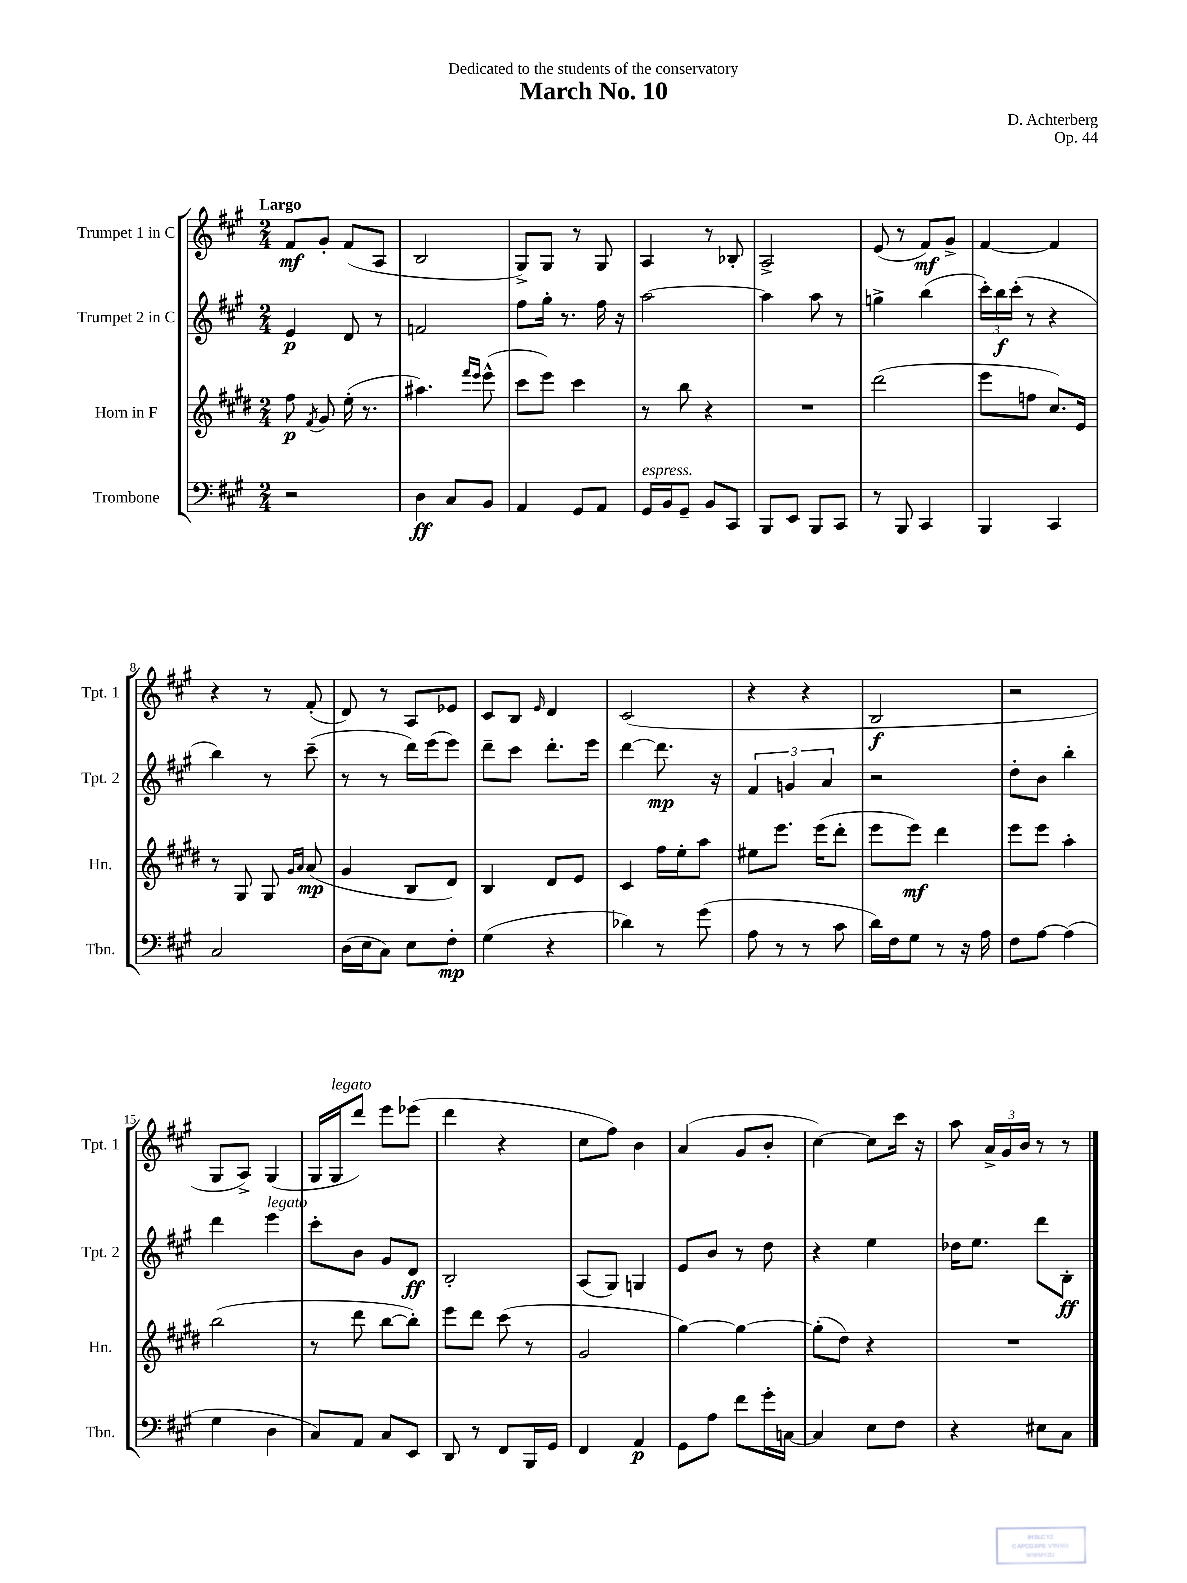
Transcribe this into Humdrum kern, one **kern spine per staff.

**kern	**dynam	**kern	**dynam	**kern	**dynam	**kern	**dynam
*part4	*part4	*part3	*part3	*part2	*part2	*part1	*part1
*staff4	*staff4	*staff3	*staff3	*staff2	*staff2	*staff1	*staff1
*I"Trombone	*	*I"Horn in F	*	*I"Trumpet 2 in C	*	*I"Trumpet 1 in C	*
*I'Tbn.	*	*I'Hn.	*	*I'Tpt. 2	*	*I'Tpt. 1	*
*clefF4	*	*clefG2	*	*clefG2	*	*clefG2	*
*k[f#c#g#]	*	*k[f#c#g#d#]	*	*k[f#c#g#]	*	*k[f#c#g#]	*
*M2/4	*	*M2/4	*	*M2/4	*	*M2/4	*
=1	=1	=1	=1	=1	=1	=1	=1
!	!	!	!	!	!	!LO:TX:a:B:t=Largo	!
2r	.	8ff#\	p	4e/	p	8f#/L	mf
.	.	8qf#/	.	.	.	.	.
.	.	8g#/	.	.	.	8g#'/J	.
.	.	(16ee'\	.	8d/	.	(8f#/L	.
.	.	8.r	.	.	.	.	.
.	.	.	.	8r	.	8A/J	.
=2	=2	=2	=2	=2	=2	=2	=2
4D\	ff	4.aa#X\)	.	2fn/	.	2B/	.
8C#/L	.	.	.	.	.	.	.
.	.	16qqfff#/LL	.	.	.	.	.
.	.	16qqeee/JJ	.	.	.	.	.
8BB/J	.	(8eee^^\	.	.	.	.	.
=3	=3	=3	=3	=3	=3	=3	=3
4AA/	.	8ccc#\L	.	8ff#\L	.	8G#^/L)	.
.	.	8eee\J)	.	16gg#'\Jk	.	8G#/J	.
.	.	.	.	8.r	.	.	.
8GG#/L	.	4ccc#\	.	.	.	8r	.
8AA/J	.	.	.	16ff#\	.	8G#/	.
.	.	.	.	16r	.	.	.
=4	=4	=4	=4	=4	=4	=4	=4
!LO:TX:a:i:t=espress.	!	!	!	!	!	!	!
16GG#/LL	.	8r	.	[2aa\	.	4A/	.
16BB/J	.	.	.	.	.	.	.
8GG#~/J	.	8bb\	.	.	.	.	.
8BB/L	.	4r	.	.	.	8r	.
8CC#/J	.	.	.	.	.	8B-X'/	.
=5	=5	=5	=5	=5	=5	=5	=5
8BBB/L	.	2r	.	4aa\]	.	2A^/	.
8EE/J	.	.	.	.	.	.	.
8BBB/L	.	.	.	8aa\	.	.	.
8CC#/J	.	.	.	8r	.	.	.
=6	=6	=6	=6	=6	=6	=6	=6
8r	.	(2ddd#\	.	4ggn^\	.	(8e/	.
8BBB/	.	.	.	.	.	8r	.
4CC#/	.	.	.	(4bb\	.	8f#/L)	mf
.	.	.	.	.	.	8g#^/J	.
=7	=7	=7	=7	=7	=7	=7	=7
4BBB/	.	8eee\L	.	24ccc#'\LL)	.	[4f#/	.
.	.	.	.	24bb\	f	.	.
.	.	.	.	(24ccc#'\JJ	.	.	.
.	.	8ffn\J	.	8r	.	.	.
4CC#/	.	8.cc#/L)	.	4r	.	4f#/]	.
.	.	16e/Jk	.	.	.	.	.
!!LO:LB:g=z
=8	=8	=8	=8	=8	=8	=8	=8
2C#/	.	8r	.	4bb\)	.	4r	.
.	.	8G#/	.	.	.	.	.
.	.	8G#/	.	8r	.	8r	.
.	.	16qqg#/LL	.	.	.	.	.
.	.	16qqa/JJ	.	.	.	.	.
.	.	(8a/	mp	(8ccc#~\	.	(8f#'/	.
=9	=9	=9	=9	=9	=9	=9	=9
(16D\LL	.	4g#/	.	8r	.	8d/)	.
16E\J	.	.	.	.	.	.	.
8C#\J)	.	.	.	8r	.	8r	.
8E\L	.	8B/L	.	16ddd\LL)	.	8A/L	.
.	.	.	.	(16eee\J	.	.	.
8F#'\J	mp	8d#/J)	.	8eee\J)	.	8e-X/J	.
=10	=10	=10	=10	=10	=10	=10	=10
(4G#\	.	4B/	.	8ddd~\L	.	8c#/L	.
.	.	.	.	8ccc#\J	.	8B/J	.
.	.	.	.	.	.	16qqe/	.
4r	.	8d#/L	.	8.ddd'\L	.	4d/	.
.	.	8e/J	.	.	.	.	.
.	.	.	.	16eee\Jk	.	.	.
=11	=11	=11	=11	=11	=11	=11	=11
4d-X\)	.	4c#/	.	[4ddd\	.	(2c#/	.
8r	.	16ff#\LL	.	8.ddd\]	mp	.	.
.	.	16ee'\J	.	.	.	.	.
(8g#\	.	8aa\J	.	.	.	.	.
.	.	.	.	16r	.	.	.
=12	=12	=12	=12	=12	=12	=12	=12
8A\	.	8ee#X\L	.	6f#/	.	4r	.
8r	.	8.eee\J	.	.	.	.	.
.	.	.	.	6gn/	.	.	.
8r	.	.	.	.	.	4r	.
.	.	(16eee\KL	.	.	.	.	.
.	.	.	.	6a/	.	.	.
8c#\	.	8ddd#'\J	.	.	.	.	.
=13	=13	=13	=13	=13	=13	=13	=13
16d\LL)	.	8eee\L	.	2r	.	2B/	f
16F#\J	.	.	.	.	.	.	.
8G#\J	.	8eee\J)	mf	.	.	.	.
8r	.	4ddd#\	.	.	.	.	.
16r	.	.	.	.	.	.	.
16A\	.	.	.	.	.	.	.
=14	=14	=14	=14	=14	=14	=14	=14
8F#\L	.	8eee\L	.	8dd'\L	.	2r	.
[8A\J	.	8eee\J	.	8b\J	.	.	.
(4A\]	.	4aa'\	.	4bb'\	.	.	.
!!LO:LB:g=z
=15	=15	=15	=15	=15	=15	=15	=15
4G#\	.	(2bb\	.	4ddd\	.	8G#/L	.
.	.	.	.	.	.	8A^/J)	.
!	!	!	!	!LO:TX:a:i:t=legato	!	!	!
4D\	.	.	.	4eee\	.	(4G#/	.
=16	=16	=16	=16	=16	=16	=16	=16
8C#/L)	.	8r	.	8ccc#'\L	.	16G#/LL	.
!	!	!	!	!	!	!LO:TX:a:i:t=legato	!
.	.	.	.	.	.	16G#/J	.
8AA/J	.	8ddd#\	.	8b\J	.	8ddd/J)	.
8C#/L	.	[8bb\L	.	8g#/L	.	8eee\L	.
8EE/J	.	8bb'\J])	.	8d/J	ff	(8eee-X\J	.
=17	=17	=17	=17	=17	=17	=17	=17
8DD/	.	8eee\L	.	2B'/	.	4ddd\	.
8r	.	8ddd#\J	.	.	.	.	.
8FF#/L	.	(8ccc#\	.	.	.	4r	.
16BBB/L	.	8r	.	.	.	.	.
16GG#/JJ	.	.	.	.	.	.	.
=18	=18	=18	=18	=18	=18	=18	=18
4FF#/	.	2g#/	.	(8A/L	.	8cc#\L	.
.	.	.	.	8G#/J)	.	8ff#\J)	.
4AA/	p	.	.	4Gn/	.	4b\	.
=19	=19	=19	=19	=19	=19	=19	=19
8GG#\L	.	[4gg#\)	.	8e/L	.	(4a/	.
8A\J	.	.	.	8b/J	.	.	.
8f#\L	.	4gg#\_	.	8r	.	8g#/L	.
16g#'\L	.	.	.	8dd\	.	8b'/J	.
[16Cn\JJ	.	.	.	.	.	.	.
=20	=20	=20	=20	=20	=20	=20	=20
4C/]	.	(8gg#'\L]	.	4r	.	[4cc#\)	.
.	.	8dd#\J)	.	.	.	.	.
8E\L	.	4r	.	4ee\	.	8cc#\L]	.
8F#\J	.	.	.	.	.	16ccc#\Jk	.
.	.	.	.	.	.	16r	.
=21	=21	=21	=21	=21	=21	=21	=21
4r	.	2r	.	16dd-X\KL	.	8aa\	.
.	.	.	.	8.ee\J	.	.	.
.	.	.	.	.	.	24a^/LL	.
.	.	.	.	.	.	24g#/	.
.	.	.	.	.	.	24b/JJ	.
8E#X\L	.	.	.	8ddd\L	.	8r	.
8C#\J	.	.	.	8B'\J	ff	8r	.
==	==	==	==	==	==	==	==
*-	*-	*-	*-	*-	*-	*-	*-
